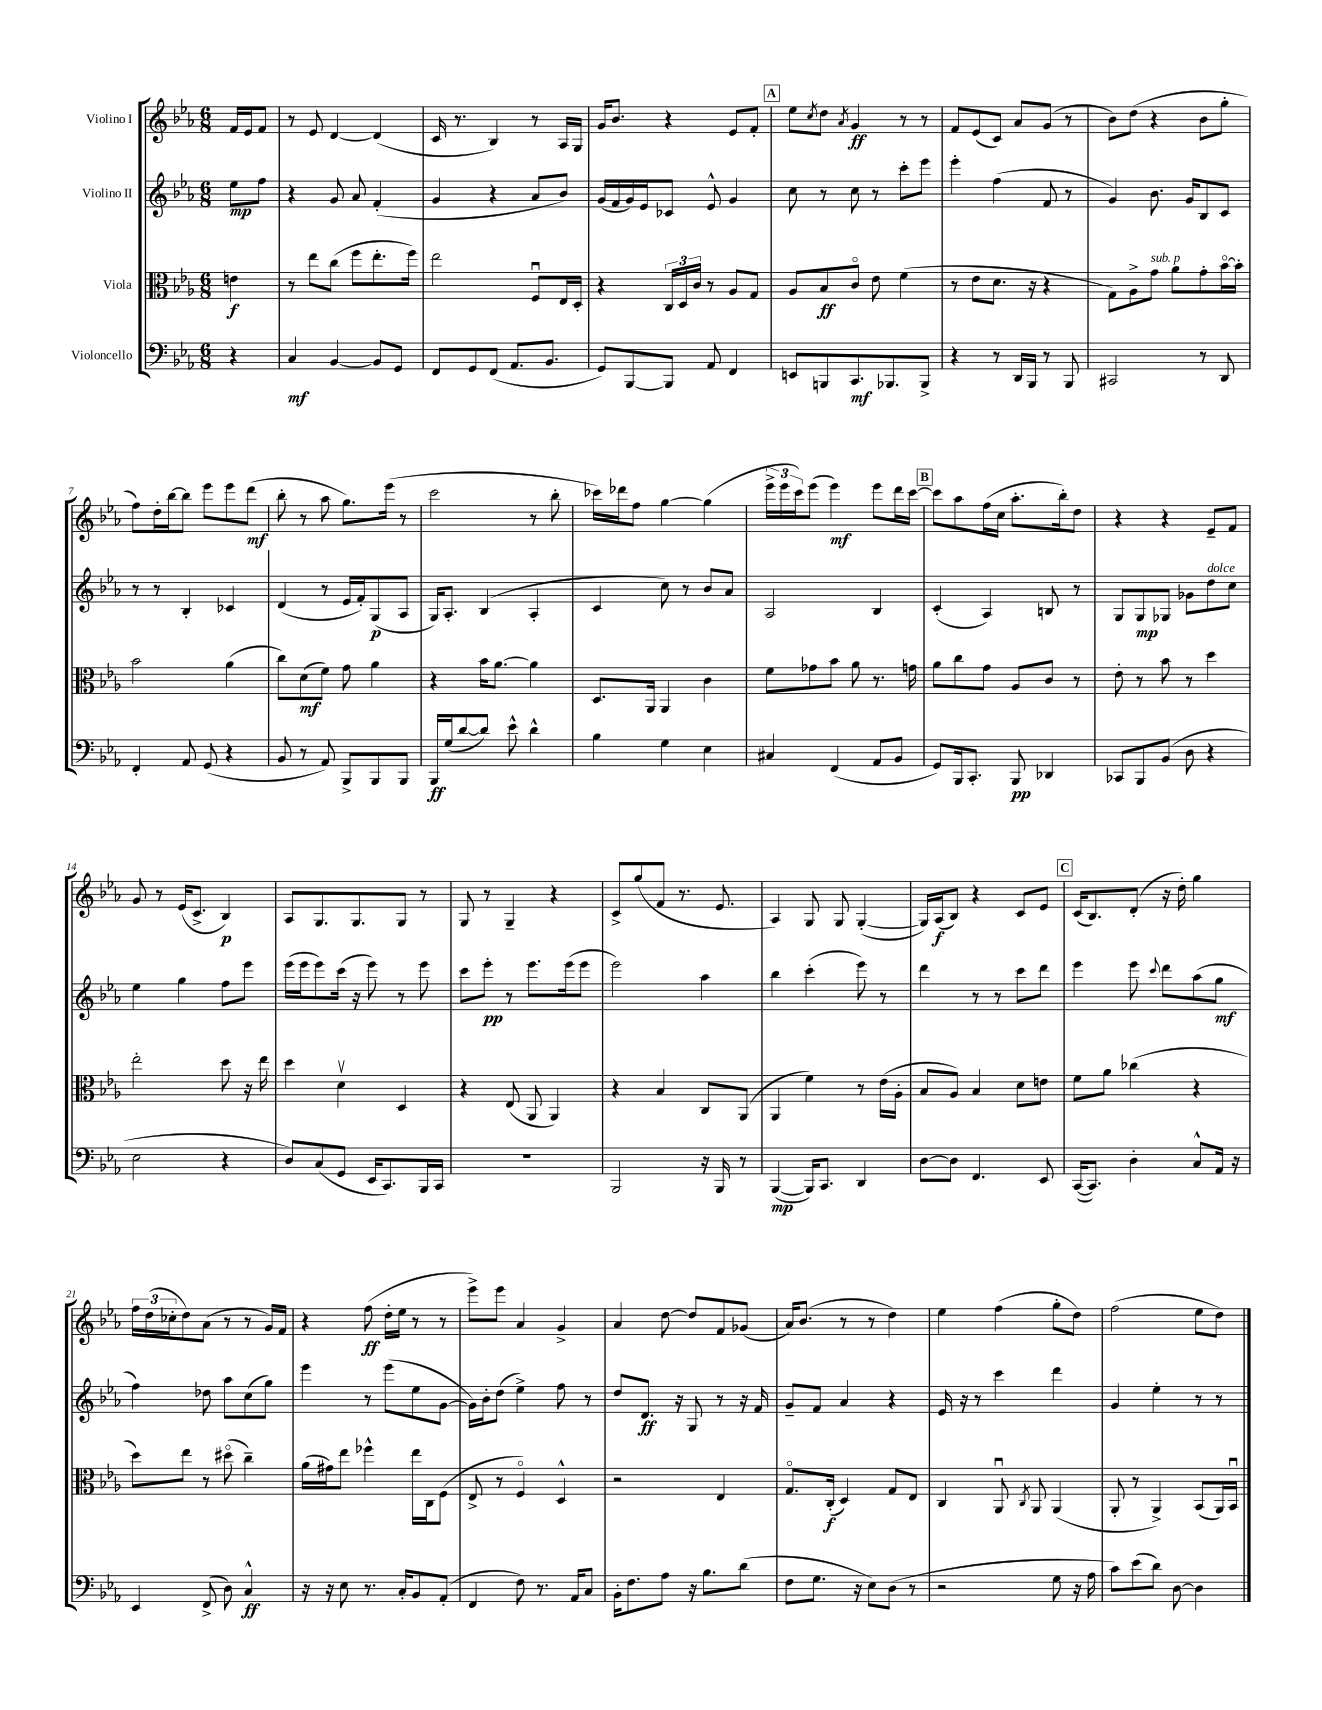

**kern	**dynam	**kern	**dynam	**kern	**dynam	**kern	**dynam
*part4	*part4	*part3	*part3	*part2	*part2	*part1	*part1
*staff4	*staff4	*staff3	*staff3	*staff2	*staff2	*staff1	*staff1
*I"Violoncello	*	*I"Viola	*	*I"Violino II	*	*I"Violino I	*
*clefF4	*	*clefC3	*	*clefG2	*	*clefG2	*
*k[b-e-a-]	*	*k[b-e-a-]	*	*k[b-e-a-]	*	*k[b-e-a-]	*
*M6/8	*	*M6/8	*	*M6/8	*	*M6/8	*
=	=	=	=	=	=	=	=
4r	.	4en\	f	8ee-\L	mp	16f/LL	.
.	.	.	.	.	.	16e-/J	.
.	.	.	.	8ff\J	.	8f/J	.
=1	=1	=1	=1	=1	=1	=1	=1
4C/	mf	8r	.	4r	.	8r	.
.	.	8ee-\L	.	.	.	8e-/	.
[4BB-/	.	(8cc\J	.	8g/	.	[4d/	.
.	.	8ff\L	.	8a-/	.	.	.
8BB-/L]	.	8.ee-'\	.	(4f'/	.	(4d/]	.
8GG/J	.	.	.	.	.	.	.
.	.	16ff\Jk)	.	.	.	.	.
=2	=2	=2	=2	=2	=2	=2	=2
8FF/L	.	2ee-\	.	4g/	.	16c/	.
.	.	.	.	.	.	8.r	.
8GG/	.	.	.	.	.	.	.
(8FF/J	.	.	.	4r	.	4B-/)	.
8.AA-/L	.	.	.	.	.	.	.
.	.	8Fu/L	.	8a-/L	.	8r	.
8.BB-/J	.	.	.	.	.	.	.
.	.	16E-/L	.	8b-/J)	.	16A-/LL	.
.	.	16D'/JJ	.	.	.	16G/JJ	.
=3	=3	=3	=3	=3	=3	=3	=3
8GG/L)	.	4r	.	(16g/LL	.	16g/KL	.
.	.	.	.	16f/	.	8.b-/J	.
[8BBB-/	.	.	.	16g/)	.	.	.
.	.	.	.	16e-/J	.	.	.
8BBB-/J]	.	24C/LL	.	8c-X/J	.	4r	.
.	.	24D/	.	.	.	.	.
.	.	24c/JJ	.	.	.	.	.
8AA-/	.	8r	.	8e-^^/	.	.	.
4FF/	.	8A-/L	.	4g/	.	8e-/L	.
.	.	8G/J	.	.	.	8f'/J	.
!!LO:REH:place=s1:t=A
=4	=4	=4	=4	=4	=4	=4	=4
8EEn/L	.	8A-/L	.	8cc\	.	8ee-\L	.
.	.	.	.	.	.	8qcc/	.
8BBBn/	.	8B-/	ff	8r	.	8dd\J	.
.	.	.	.	.	.	8qa-/	.
8.CC/	mf	8c/J	.	8cc\	.	4g/	ff
.	.	8e-\	.	8r	.	.	.
8.BBB-X/	.	.	.	.	.	.	.
.	.	(4f\	.	8ccc'\L	.	8r	.
8BBB-^/J	.	.	.	8eee-\J	.	8r	.
=5	=5	=5	=5	=5	=5	=5	=5
4r	.	8r	.	4eee-'\	.	8f/L	.
.	.	8e-\L	.	.	.	(8e-/	.
8r	.	8.d\J	.	(4ff\	.	8c/J)	.
16DD/LL	.	.	.	.	.	8a-/L	.
16BBB-/JJ	.	16r	.	.	.	.	.
8r	.	4r	.	8f/	.	(8g/J	.
8BBB-/	.	.	.	8r	.	8r	.
=6	=6	=6	=6	=6	=6	=6	=6
2CC#X/	.	8G\L)	.	4g/)	.	8b-\L)	.
.	.	8A-^\	.	.	.	(8dd\J	.
!	!	!LO:TX:a:i:t=sub. p	!	!	!	!	!
.	.	8g\J	.	8.b-\	.	4r	.
.	.	8a-\L	.	.	.	.	.
.	.	.	.	16g/KL	.	.	.
8r	.	8g'\	.	8B-/	.	8b-\L	.
8DD/	.	[16b-\L	.	8c/J	.	8gg'\J	.
.	.	16b-'\JJ]	.	.	.	.	.
!!LO:LB:g=z
=7	=7	=7	=7	=7	=7	=7	=7
4FF'/	.	2b-\	.	8r	.	8ff\L)	.
.	.	.	.	8r	.	16dd'\L	.
.	.	.	.	.	.	[16bb-\J	.
8AA-/	.	.	.	4B-'/	.	8bb-\J]	.
(8GG/	.	.	.	.	.	8eee-\L	.
4r	.	(4a-\	.	4c-X/	.	8eee-\	.
.	.	.	.	.	.	(8ddd\J	mf
=8	=8	=8	=8	=8	=8	=8	=8
8BB-/	.	8cc\L)	.	(4d/	.	8bb-'\	.
8r	.	(8d\	mf	.	.	8r	.
8AA-/)	.	8f\J)	.	8r	.	8aa-\	.
8BBB-^/L	.	8g\	.	16e-/LL	.	8.gg\L)	.
.	.	.	.	16f'/J)	.	.	.
8BBB-/	.	4a-\	.	(8G/	p	.	.
.	.	.	.	.	.	(16eee-\Jk	.
8BBB-/J	.	.	.	8A-/J	.	8r	.
=9	=9	=9	=9	=9	=9	=9	=9
16BBB-/LL	ff	4r	.	16G/KL)	.	2ccc\	.
(16G/J	.	.	.	8.A-'/J	.	.	.
[8d/	.	.	.	.	.	.	.
8d/J])	.	16b-\KL	.	(4B-/	.	.	.
.	.	[8.a-\J	.	.	.	.	.
8e-^^\	.	.	.	.	.	.	.
4d^^\	.	4a-\]	.	4A-'/	.	8r	.
.	.	.	.	.	.	8bb-'\	.
=10	=10	=10	=10	=10	=10	=10	=10
4B-\	.	8.D/L	.	4c/	.	16ccc-X\LL)	.
.	.	.	.	.	.	16ddd-X\J	.
.	.	.	.	.	.	8ff\J	.
.	.	16AA-/Jk	.	.	.	.	.
4G\	.	4AA-/	.	8cc\)	.	[4gg\	.
.	.	.	.	8r	.	.	.
4E-\	.	4c\	.	8b-/L	.	(4gg\]	.
.	.	.	.	8a-/J	.	.	.
=11	=11	=11	=11	=11	=11	=11	=11
4C#X/	.	8f\L	.	2A-/	.	24eee-^\LL	.
.	.	.	.	.	.	24eee-\	.
.	.	.	.	.	.	24ccc\J)	.
.	.	8g-X\	.	.	.	(8eee-\J	.
(4FF/	.	8b-\J	.	.	.	4eee-\)	mf
.	.	8a-\	.	.	.	.	.
8AA-/L	.	8.r	.	4B-/	.	8eee-\L	.
8BB-/J	.	.	.	.	.	16ddd\L	.
.	.	16gn\	.	.	.	[16ccc\JJ	.
!!LO:REH:place=s1:t=B
=12	=12	=12	=12	=12	=12	=12	=12
8GG/L)	.	8a-\L	.	(4c'/	.	8ccc\L]	.
16BBB-/k	.	8cc\	.	.	.	8aa-\	.
8.CC'/J	.	.	.	.	.	.	.
.	.	8g\J	.	4A-/)	.	(16ff\L	.
.	.	.	.	.	.	16cc\JJ	.
8BBB-/	pp	8A-/L	.	.	.	8.aa-'\L	.
4DD-X/	.	8c/J	.	8Bn/	.	.	.
.	.	.	.	.	.	16bb-'\k)	.
.	.	8r	.	8r	.	8dd\J	.
=13	=13	=13	=13	=13	=13	=13	=13
8CC-X/L	.	8e-'\	.	8G/L	.	4r	.
8BBB-/	.	8r	.	8G/	mp	.	.
(8BB-/J	.	8b-\	.	8G-X/J	.	4r	.
8D\	.	8r	.	8g-X\L	.	.	.
!	!	!	!	!LO:TX:a:i:t=dolce	!	!	!
4r	.	4dd\	.	8dd\	.	8e-~/L	.
.	.	.	.	8cc\J	.	8f/J	.
!!LO:LB:g=z
=14	=14	=14	=14	=14	=14	=14	=14
2E-\	.	2ee-'\	.	4ee-\	.	8g/	.
.	.	.	.	.	.	8r	.
.	.	.	.	4gg\	.	(16e-/KL	.
.	.	.	.	.	.	8.c^/J	.
4r	.	8dd\	.	8ff\L	.	4B-/)	p
.	.	16r	.	8eee-\J	.	.	.
.	.	16ee-\	.	.	.	.	.
=15	=15	=15	=15	=15	=15	=15	=15
8D/L)	.	4dd\	.	(16eee-\LL	.	8A-/L	.
.	.	.	.	16eee-\J	.	.	.
(8C/	.	.	.	8eee-\)	.	8.G/	.
8GG/J	.	4dv\	.	(16ccc\Jk	.	.	.
.	.	.	.	16r	.	8.G/	.
16EE-/KL	.	.	.	8eee-\)	.	.	.
8.CC/)	.	.	.	.	.	.	.
.	.	4D/	.	8r	.	8G/J	.
16BBB-/L	.	.	.	8eee-\	.	8r	.
16CC/JJ	.	.	.	.	.	.	.
=16	=16	=16	=16	=16	=16	=16	=16
2.r	.	4r	.	8ccc\L	.	8G/	.
.	.	.	.	8eee-'\J	pp	8r	.
.	.	(8E-/	.	8r	.	4G~/	.
.	.	8AA-/	.	8.eee-\L	.	.	.
.	.	4AA-/)	.	.	.	4r	.
.	.	.	.	(16eee-\k	.	.	.
.	.	.	.	8eee-\J	.	.	.
=17	=17	=17	=17	=17	=17	=17	=17
2BBB-/	.	4r	.	2eee-\)	.	8c^/L	.
.	.	.	.	.	.	(8gg/	.
.	.	4B-/	.	.	.	8f/J	.
.	.	.	.	.	.	8.r	.
16r	.	8C/L	.	4aa-\	.	.	.
16BBB-/	.	.	.	.	.	8.e-/	.
8r	.	(8AA-/J	.	.	.	.	.
=18	=18	=18	=18	=18	=18	=18	=18
([4BBB-/	mp	4AA-/	.	4bb-\	.	4A-/)	.
16BBB-/KL])	.	4f\)	.	(4ccc'\	.	8G/	.
8.CC/J	.	.	.	.	.	.	.
.	.	.	.	.	.	8G/	.
4DD/	.	8r	.	8eee-\)	.	([4G'/	.
.	.	(16e-\LL	.	8r	.	.	.
.	.	16A-'\JJ	.	.	.	.	.
=19	=19	=19	=19	=19	=19	=19	=19
[8D\L	.	8B-/L	.	4ddd\	.	16G/LL])	.
.	.	.	.	.	.	(16A-/J	f
8D\J]	.	8A-/J)	.	.	.	8B-/J)	.
4.FF/	.	4B-/	.	8r	.	4r	.
.	.	.	.	8r	.	.	.
.	.	8d\L	.	8ccc\L	.	8c/L	.
8EE-/	.	8en\J	.	8ddd\J	.	8e-/J	.
!!LO:REH:place=s1:t=C
=20	=20	=20	=20	=20	=20	=20	=20
([16CC/KL	.	8f\L	.	4eee-\	.	(16c/KL	.
8.CC/J])	.	.	.	.	.	8.B-/)	.
.	.	8a-\J	.	.	.	.	.
4D'\	.	(4cc-X\	.	8eee-\	.	(8d'/J	.
.	.	.	.	8qqccc/	.	.	.
.	.	.	.	8ddd\L	.	16r	.
.	.	.	.	.	.	16dd'\)	.
8C^^/L	.	4r	.	(8aa-\	.	4gg\	.
16AA-/Jk	.	.	.	8gg\J	mf	.	.
16r	.	.	.	.	.	.	.
!!LO:LB:g=z
=21	=21	=21	=21	=21	=21	=21	=21
4EE-/	.	8dd\L)	.	4ff\)	.	24ff\LL	.
.	.	.	.	.	.	(24dd\	.
.	.	.	.	.	.	24cc-X'\J	.
.	.	8ee-\J	.	.	.	8dd\)	.
(8FF^/	.	8r	.	8dd-X\	.	(8a-\J	.
8D\)	.	(8dd#X\	.	8aa-\L	.	8r	.
4C^^/	ff	4cc~\)	.	(8cc\	.	8r	.
.	.	.	.	8gg\J)	.	16g/LL)	.
.	.	.	.	.	.	16f/JJ	.
=22	=22	=22	=22	=22	=22	=22	=22
16r	.	(16a-\LL	.	4eee-\	.	4r	.
16r	.	16g#X\J)	.	.	.	.	.
8E-\	.	8ee-\J	.	.	.	.	.
8.r	.	4ff-X^^\	.	8r	.	(8ff\	ff
.	.	.	.	(8eee-\L	.	16dd'\LL	.
16C'/KL	.	.	.	.	.	16ee-\JJ	.
8BB-/	.	16ee-\LL	.	8ee-\	.	8r	.
.	.	16C\J	.	.	.	.	.
(8AA-'/J	.	(8F\J	.	[8g\J	.	8r	.
=23	=23	=23	=23	=23	=23	=23	=23
4FF/	.	8E-^/	.	16g\LL])	.	8eee-^\L)	.
.	.	.	.	16b-'\J	.	.	.
.	.	8r	.	(8dd\J	.	8eee-\J	.
8F\)	.	4F/)	.	4ee-^\)	.	4a-/	.
8.r	.	.	.	.	.	.	.
.	.	4D^^/	.	8ff\	.	4g^/	.
16AA-/KL	.	.	.	.	.	.	.
8C/J	.	.	.	8r	.	.	.
=24	=24	=24	=24	=24	=24	=24	=24
16BB-'\KL	.	2r	.	8dd/L	.	4a-/	.
8.F\	.	.	.	.	.	.	.
.	.	.	.	8.d/J	ff	.	.
8A-\J	.	.	.	.	.	[8dd\	.
.	.	.	.	16r	.	.	.
16r	.	.	.	8G/	.	8dd/L]	.
8.B-\L	.	.	.	.	.	.	.
.	.	4E-/	.	8r	.	8f/	.
(8d\J	.	.	.	16r	.	(8g-X/J	.
.	.	.	.	16f/	.	.	.
=25	=25	=25	=25	=25	=25	=25	=25
8F\L	.	8.G/L	.	8g~/L	.	16a-/KL)	.
.	.	.	.	.	.	(8.b-/J	.
8.G\J	.	.	.	8f/J	.	.	.
.	.	(16C'/Jk	f	.	.	.	.
.	.	4D/)	.	4a-/	.	8r	.
16r	.	.	.	.	.	.	.
8E-\L)	.	.	.	.	.	8r	.
(8D\J	.	8G/L	.	4r	.	4dd\)	.
8r	.	8E-/J	.	.	.	.	.
=26	=26	=26	=26	=26	=26	=26	=26
2r	.	4C/	.	16e-/	.	4ee-\	.
.	.	.	.	16r	.	.	.
.	.	.	.	8r	.	.	.
.	.	8AA-u/	.	4ccc\	.	(4ff\	.
.	.	8qC/	.	.	.	.	.
.	.	8AA-/	.	.	.	.	.
8G\	.	(4AA-/	.	4ddd\	.	8gg'\L	.
16r	.	.	.	.	.	8dd\J)	.
16A-\	.	.	.	.	.	.	.
=27	=27	=27	=27	=27	=27	=27	=27
8c\L)	.	8AA-'/	.	4g/	.	(2ff\	.
(8e-\	.	8r	.	.	.	.	.
8d\J)	.	4AA-^/)	.	4ee-'\	.	.	.
[8D\	.	.	.	.	.	.	.
4D\]	.	(8BB-/L	.	8r	.	8ee-\L	.
.	.	16AA-/L)	.	8r	.	8dd\J)	.
.	.	16BB-u/JJ	.	.	.	.	.
==	==	==	==	==	==	==	==
*-	*-	*-	*-	*-	*-	*-	*-
